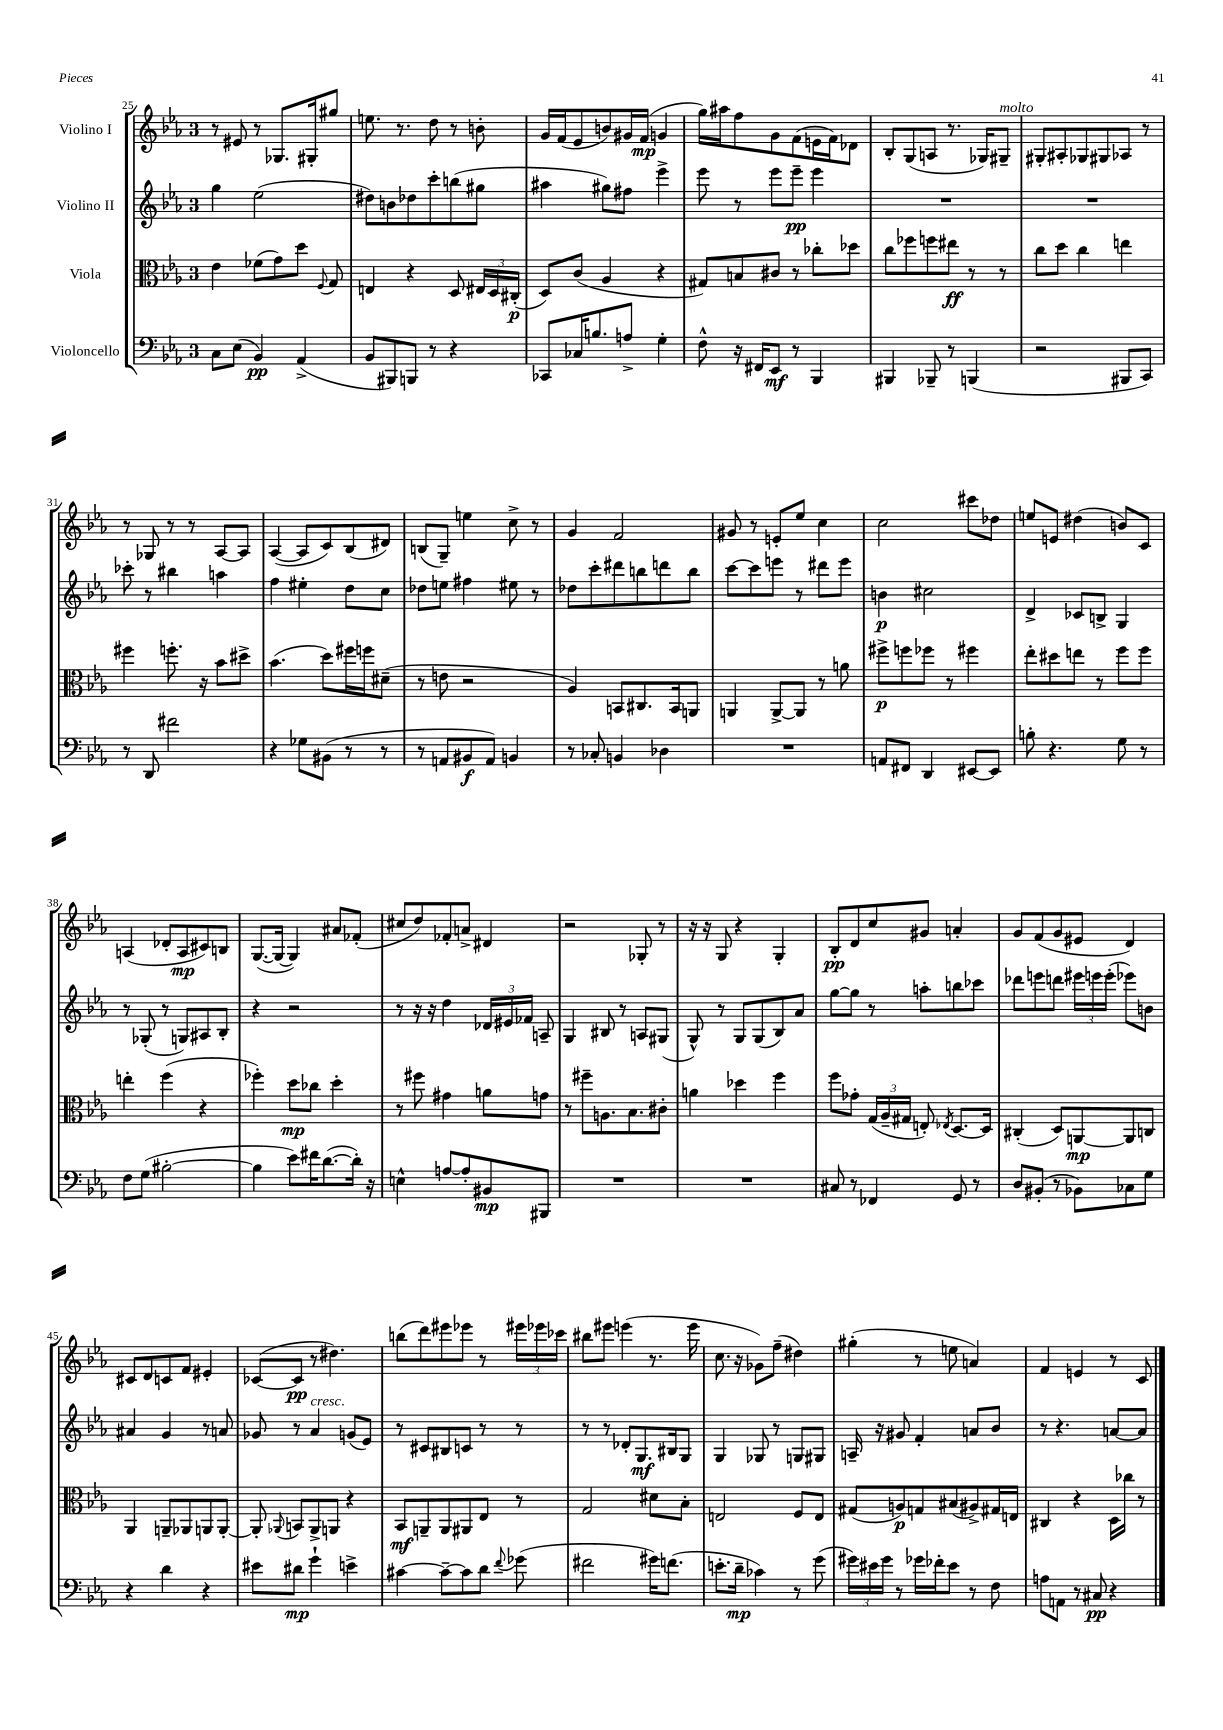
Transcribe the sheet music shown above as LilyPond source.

<<
\new StaffGroup <<
\new Staff = "s0" \with { instrumentName = "Violino I" } {
    \clef treble \key ees \major \once \override Staff.TimeSignature.style = #'single-digit \time 3/4
    \autoBeamOff r8 eis'8 r8 ges8.[ gis16-. gis''8] |
    e''8. r8. d''8 r8 b'8-. |
    g'16[ f'16( ees'8 b'8) gis'16 f'16]\mp( g'4 |
    g''16[) ais''16 f''8 g'8 f'8( e'16 f'16) des'8] |
    bes8[-. g8( a8] r8. ges16[) gis8]--^\markup { \italic "molto" } |
    gis8[-. ais8-. ges8 gis8 aes8] r8 |
    r8 ges8 r8 r8 aes8[~ aes8] |
    aes4~( aes8[ c'8) bes8( dis'8]) |
    b8[( g8]--) e''4 c''8-> r8 |
    g'4 f'2 |
    gis'8 r8 e'8[-. ees''8] c''4 |
    c''2 cis'''8[ des''8] |
    e''8[ e'8] dis''4( b'8[) c'8] |
    a4( des'8[-. a8\mp cis'8) b8] |
    g8.[~( g16]~ g4) ais'8[ fes'8]-.( |
    cis''8[ d''8) fes'8-. a'8]-> dis'4 |
    r2 ges8-. r8 |
    r16 r16 g8 r4 g4-. |
    bes8[-.\pp d'8 c''8 gis'8] a'4-. |
    g'8[ f'8( g'8 eis'8] d'4) |
    cis'8[ d'8 c'8 f'8] eis'4-. |
    ces'8[~( ces'8]\pp r8 dis''4.) |
    b''8[( d'''8) eis'''8 ees'''8] r8 \tuplet 3/2 { eis'''16[ ees'''16 ces'''16] } |
    bis''8[ eis'''8] e'''4( r8. e'''16 |
    c''8. r16 ges'8[) f''8]--( dis''4) |
    gis''4-.( r8 e''8 a'4) |
    f'4 e'4 r8 c'8 \bar "|." |
}
\new Staff = "s1" \with { instrumentName = "Violino II" } {
    \clef treble \key ees \major \once \override Staff.TimeSignature.style = #'single-digit \time 3/4
    \autoBeamOff g''4 ees''2( |
    dis''8[) b'8 des''8 c'''8-. b''8( gis''8] |
    ais''4 gis''8[) fis''8] ees'''4-> |
    ees'''8 r8 ees'''8[ ees'''8]--\pp ees'''4 |
    R2. |
    R2. |
    ces'''8-. r8 bis''4 a''4 |
    f''4 eis''4-. d''8[ c''8] |
    des''8[ e''8] fis''4 eis''8 r8 |
    des''8[ c'''8-. dis'''8 b''8 d'''8 b''8] |
    c'''8[~ c'''8 e'''8] r8 dis'''8[ e'''8] |
    b'4\p cis''2 |
    d'4-> ces'8[ b8]-> g4 |
    r8 ges8-.( r8 g8[) ais8 bes8]-. |
    r4 r2 |
    r8 r16 r16 d''4 \tuplet 3/2 { des'16[ eis'16 fes'16] } a8-- |
    g4 bis8 r8 a8[ gis8]( |
    g8-^) r8 g8[ g8( bes8) aes'8] |
    g''8[~ g''8] r8 a''8[-. b''8 ces'''8] |
    des'''8[ e'''8 d'''8] \tuplet 3/2 { eis'''16[ e'''16 e'''16]-.( } ees'''8[) b'8] |
    ais'4 g'4 r8 a'8 |
    ges'8 r8 aes'4^\markup { \italic "cresc." } g'8[( ees'8]) |
    r8 cis'8[ bis8 c'8] r8 r8 |
    r8 r8 des'8[-. g8.\mf bis16 g8] |
    g4 ges8 r8 g8[ gis8] |
    a16-- r16 gis'8 f'4-. a'8[ bes'8] |
    r8 r4. a'8[~ a'8] \bar "|." |
}
\new Staff = "s2" \with { instrumentName = "Viola" } {
    \clef alto \key ees \major \once \override Staff.TimeSignature.style = #'single-digit \time 3/4
    \autoBeamOff ees'4 fes'8[( g'8) d''8] \appoggiatura { f8 } g8 |
    e4 r4 d8 \tuplet 3/2 { eis16[ d16 cis16]-.\p( } |
    d8[) c'8]( aes4 r4 |
    gis8[) b8 cis'8] r8 ces''8[-. des''8] |
    c''8[ fes''8 f''8 eis''8]\ff r8 r8 |
    c''8[ d''8] c''4 e''4 |
    fis''4 f''8.-. r16 bes'8[ dis''8]-> |
    bes'4.( d''8[) fis''16 f''16 dis'8]--( |
    r8 e'8 r2 |
    aes4) b,8[ cis8. b,16 a,8] |
    a,4 a,8[~-> a,8] r8 a'8 |
    fis''8[->\p f''8 fes''8] r8 fis''4 |
    ees''8[-. dis''8 e''8] r8 f''8[ f''8] |
    e''4-. f''4( r4 |
    fes''4-.) d''8[\mp ces''8] d''4-. |
    r8 fis''8 gis'4 a'8[ g'8] |
    r8 fis''8[-- a8. bes8. cis'8]-. |
    a'4 des''4 f''4 |
    f''8[ ges'8]-. \tuplet 3/2 { g16[( aes16-- gis16] } e8-.) \acciaccatura { ees8 } d8.[~ d16] |
    cis4-.( d8[) a,8~\mp a,8 c8] |
    aes,4 a,8[-- aes,8 a,8 a,8]~-. |
    a,8-. \appoggiatura { aes,8 } b,8[ aes,8-> a,8] r4 |
    bes,8[\mf a,8-- a,8 ais,8 ees8] r8 |
    g2 dis'8[ bes8]-. |
    e2 f8[ e8] |
    gis8[( a8\p) g8 bis8( ais8->) gis16 e16] |
    cis4 r4 d16[ ces''16] r8 \bar "|." |
}
\new Staff = "s3" \with { instrumentName = "Violoncello" } {
    \clef bass \key ees \major \once \override Staff.TimeSignature.style = #'single-digit \time 3/4
    \autoBeamOff c8[ ees8]( bes,4\pp) aes,4->( |
    bes,8[ bis,,8) b,,8] r8 r4 |
    ces,8[ ces16 b8. a8]-> g4-. |
    f8-^ r16 fis,16[ ees,8]\mf r8 bes,,4 |
    bis,,4 bes,,8-- r8 b,,4( |
    r2 bis,,8[ c,8]) |
    r8 d,8 fis'2 |
    r4 ges8[ bis,8]( r8 r8 |
    r8 a,8[ bis,8\f a,8]) b,4 |
    r8 ces8-. b,4 des4 |
    R2. |
    a,8[ fis,8] d,4 eis,8[~ eis,8] |
    b8-. r4. g8 r8 |
    f8[ g8]( bis2~-. |
    bis4 ees'8[) fis'16 d'8.~( d'16]-.) r16 |
    e4-^ a8[~ a8-. bis,8\mp bis,,8] |
    R2. |
    R2. |
    cis8 r8 fes,4 g,8 r8 |
    d8[ bis,8]-.( r8 bes,8[) ces8 g8] |
    r4 d'4 r4 |
    eis'8[ dis'8]\mp g'4-! e'4-> |
    cis'4~ cis'8[~-- cis'8 d'8] \appoggiatura { f'8 } ges'8( |
    fis'2 gis'16[) f'8.]( |
    e'8.[-. d'16]--\mp ces'4) r8 g'8( |
    \tuplet 3/2 { gis'16[) eis'16 gis'16] } r8 ges'16[ fes'16-. eis'8] r8 f8 |
    a8[ a,8] r8 cis8\pp r4 \bar "|." |
}
>>
>>
\layout { \context { \Score currentBarNumber = #25 } }
